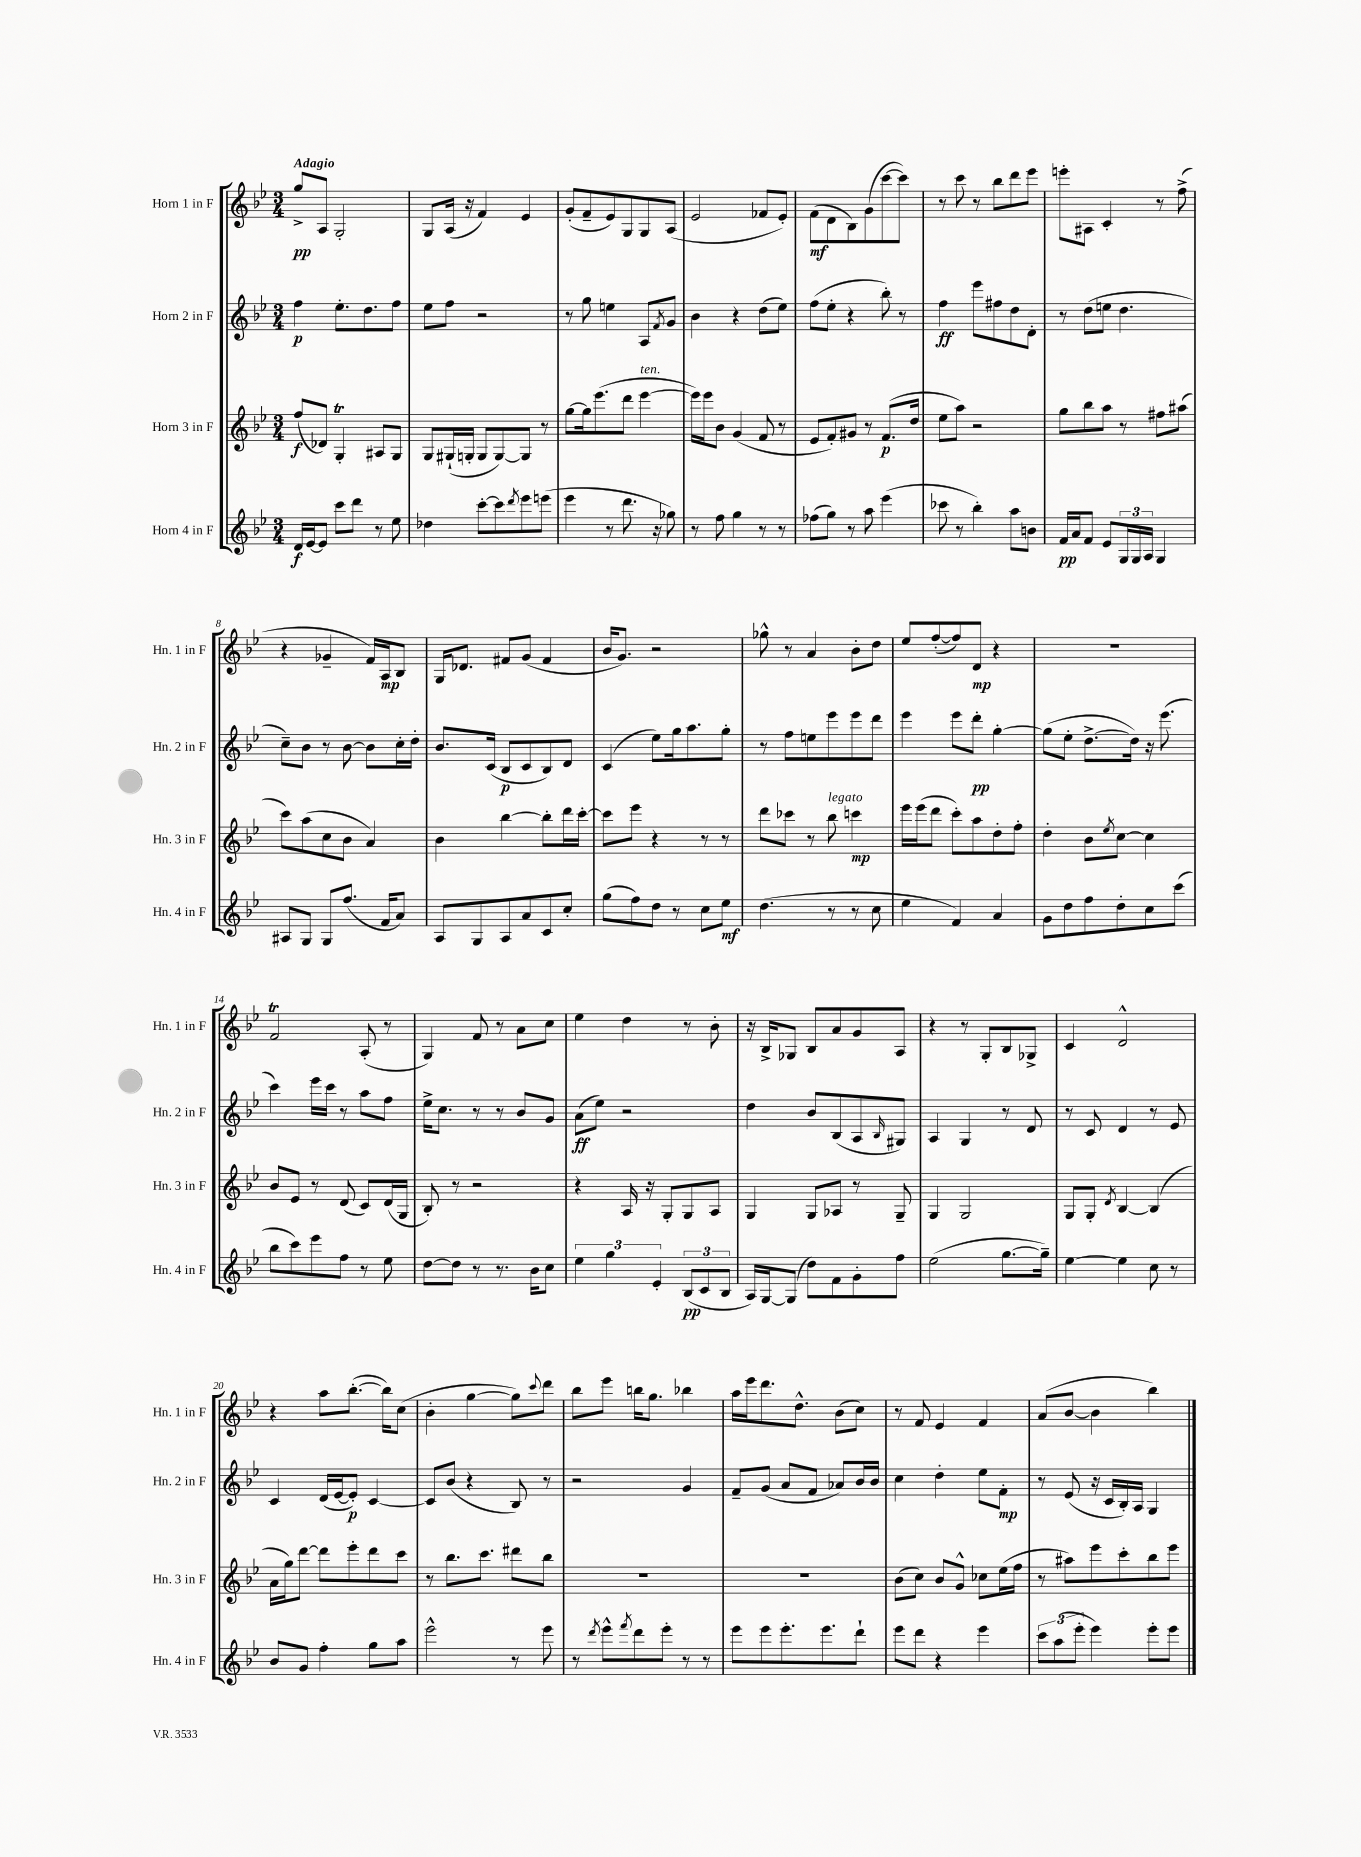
<<
\new StaffGroup <<
\new Staff = "s0" \with { instrumentName = "Horn 1 in F" shortInstrumentName = "Hn. 1 in F" } {
    \clef treble \key bes \major \numericTimeSignature \time 3/4 \tempo "Adagio"
    g''8->\pp a8 g2-. |
    g8 a16( r16 f'4) ees'4 |
    g'8-.( f'8-- ees'8) g8 g8 a8( |
    ees'2 fes'8 ees'8-.) |
    f'8\mf( d'8 bes8) g'8( c'''8~ c'''8) |
    r8 c'''8 r8 bes''8 d'''8 ees'''8 |
    e'''8-. ais8 c'4-. r8 f''8->( |
    r4 ges'4-- f'16) a16\mp bes8 |
    g16 des'8. fis'8 g'8( fis'4 |
    bes'16 g'8.) r2 |
    ges''8-^ r8 a'4 bes'8-. d''8 |
    ees''8 f''8~-.( f''8) d'8\mp r4 |
    R2. |
    f'2\trill a8-.( r8 |
    g4) f'8 r8 a'8 c''8 |
    ees''4 d''4 r8 bes'8-. |
    r16 bes16-> ges8 bes8 a'8 g'8 a8 |
    r4 r8 g8-. bes8 ges8-> |
    c'4 d'2-^ |
    r4 a''8 bes''8.~-.( bes''16) c''8( |
    bes'4-. g''4~ g''8) \appoggiatura { c'''8 } d'''8 |
    bes''8 ees'''8 b''16 g''8. bes''4 |
    a''16 ees'''16 d'''8. d''8.-^ bes'8( c''8) |
    r8 f'8 ees'4 f'4 |
    a'8( bes'8~ bes'4 bes''4) \bar "|." |
}
\new Staff = "s1" \with { instrumentName = "Horn 2 in F" shortInstrumentName = "Hn. 2 in F" } {
    \clef treble \key bes \major \numericTimeSignature \time 3/4
    f''4\p ees''8.-. d''8. f''8 |
    ees''8 f''8 r2 |
    r8 g''8 e''4 a8 \acciaccatura { f'8 } g'8 |
    bes'4 r4 d''8( ees''8) |
    f''8( ees''8-. r4 bes''8-.) r8 |
    f''4\ff ees'''8 fis''8 d''8 d'8-. |
    r8 d''8( e''8 d''4. |
    c''8--) bes'8 r8 bes'8~ bes'8 c''16-. d''16-. |
    bes'8. c'16( bes8\p c'8 bes8) d'8 |
    c'4( ees''8) g''16 a''8. g''8-. |
    r8 f''8 e''8 ees'''8 ees'''8 d'''8 |
    ees'''4 ees'''8 d'''8-.\pp g''4~-. |
    g''8( ees''8-. d''8.~-> d''16) r16 ees'''8.( |
    c'''4) ees'''16 c'''16 r8 a''8 f''8 |
    ees''16-> c''8. r8 r8 bes'8 g'8 |
    a'8\ff( ees''8) r2 |
    d''4 bes'8 bes8( a8 \grace { bes16 } gis8) |
    a4 g4 r8 d'8 |
    r8 c'8 d'4 r8 ees'8 |
    c'4 d'16( ees'16~ ees'8-.\p) c'4~ |
    c'8 bes'8( r4 bes8) r8 |
    r2 g'4 |
    f'8-- g'8( a'8 f'8 aes'8) bes'16 bes'16 |
    c''4 d''4-. ees''8 f'8-.\mp |
    r8 ees'8( r16 c'16 bes16-.) a16 g4 \bar "|." |
}
\new Staff = "s2" \with { instrumentName = "Horn 3 in F" shortInstrumentName = "Hn. 3 in F" } {
    \clef treble \key bes \major \numericTimeSignature \time 3/4
    f''8\f( des'8) g4-.\trill ais8 g8 |
    g8 gis16-!( g16-. g8 g8~) g8 r8 |
    g''8~ g''16 ees'''8.( d'''8 ees'''4~^\markup { \italic "ten." } |
    ees'''16) ees'''16 bes'8 g'4( f'8 r8 |
    ees'8 f'8-.) gis'8 r8 f'8.\p( d''16 |
    ees''8 a''8) r2 |
    g''8 bes''8 a''8 r8 fis''8 ais''8( |
    c'''8) a''8( c''8 bes'8 a'4) |
    bes'4 bes''4~ bes''8-. d'''16 c'''16~-. |
    c'''8 ees'''8 r4 r8 r8 |
    d'''8 ces'''8 r8 bes''8^\markup { \italic "legato" } c'''4\mp |
    ees'''16 ees'''16( d'''8 c'''8-.) a''8 d''8-. f''8-. |
    d''4-. bes'8 \acciaccatura { ees''8 } c''8~ c''4 |
    bes'8 ees'8 r8 d'8( c'8) d'16( g16 |
    bes8-.) r8 r2 |
    r4 a16 r16 g8-. g8 a8 |
    g4 g8 aes8 r8 g8-- |
    g4 g2 |
    g8 g8-. \acciaccatura { d'8 } bes4~ bes4( |
    a'16 g''16) d'''8~ d'''8 ees'''8-. d'''8 c'''8 |
    r8 bes''8. c'''8. dis'''8 bes''8 |
    R2. |
    R2. |
    bes'8( c''8) bes'8 g'8-^ ces''8 ees''16( f''16 |
    r8 ais''8) ees'''8 c'''8-. bes''8 ees'''8 \bar "|." |
}
\new Staff = "s3" \with { instrumentName = "Horn 4 in F" shortInstrumentName = "Hn. 4 in F" } {
    \clef treble \key bes \major \numericTimeSignature \time 3/4
    d'16\f ees'16~ ees'8 c'''8 d'''8 r8 ees''8 |
    des''4 c'''8~-. c'''8 \acciaccatura { d'''8 } ees'''8 e'''8( |
    ees'''4 r8 d'''8. r16 ges''8) |
    r8 f''8 g''4 r8 r8 |
    fes''8( g''8) r8 a''8 ees'''4( |
    ces'''8 r8 bes''4-.) a''8 b'8 |
    f'16\pp a'16 f'8 ees'8 \tuplet 3/2 { g16 g16 a16 } g4 |
    ais8 g8 g8 f''8.( f'16 a'8) |
    a8 g8 a8 a'8 c'8 c''8-. |
    g''8( f''8) d''8 r8 c''8 ees''8\mf |
    d''4.( r8 r8 c''8 |
    ees''4 f'4) a'4 |
    g'8 d''8 f''8 d''8-. c''8 c'''8( |
    bes''8 c'''8) ees'''8 f''8 r8 ees''8 |
    d''8~ d''8 r8 r8. bes'16 c''8 |
    \tuplet 3/2 { ees''4 g''4 ees'4-. } \tuplet 3/2 { bes8\pp( c'8 bes8 } |
    a16) g16~ g8( d''8) f'8 g'8-. f''8 |
    ees''2( g''8.~ g''16--) |
    ees''4~ ees''4 c''8 r8 |
    bes'8 g'8 f''4-. g''8 a''8 |
    ees'''2-^ r8 ees'''8 |
    r8 \acciaccatura { d'''8 } ees'''8-^ \acciaccatura { f'''8 } d'''8 ees'''8-. r8 r8 |
    ees'''8 ees'''8 ees'''8.-. ees'''8. d'''8-! |
    ees'''8 d'''8 r4 ees'''4 |
    \tuplet 3/2 { c'''8 a''8( ees'''8-. } ees'''4) ees'''8-. ees'''8 \bar "|." |
}
>>
>>
